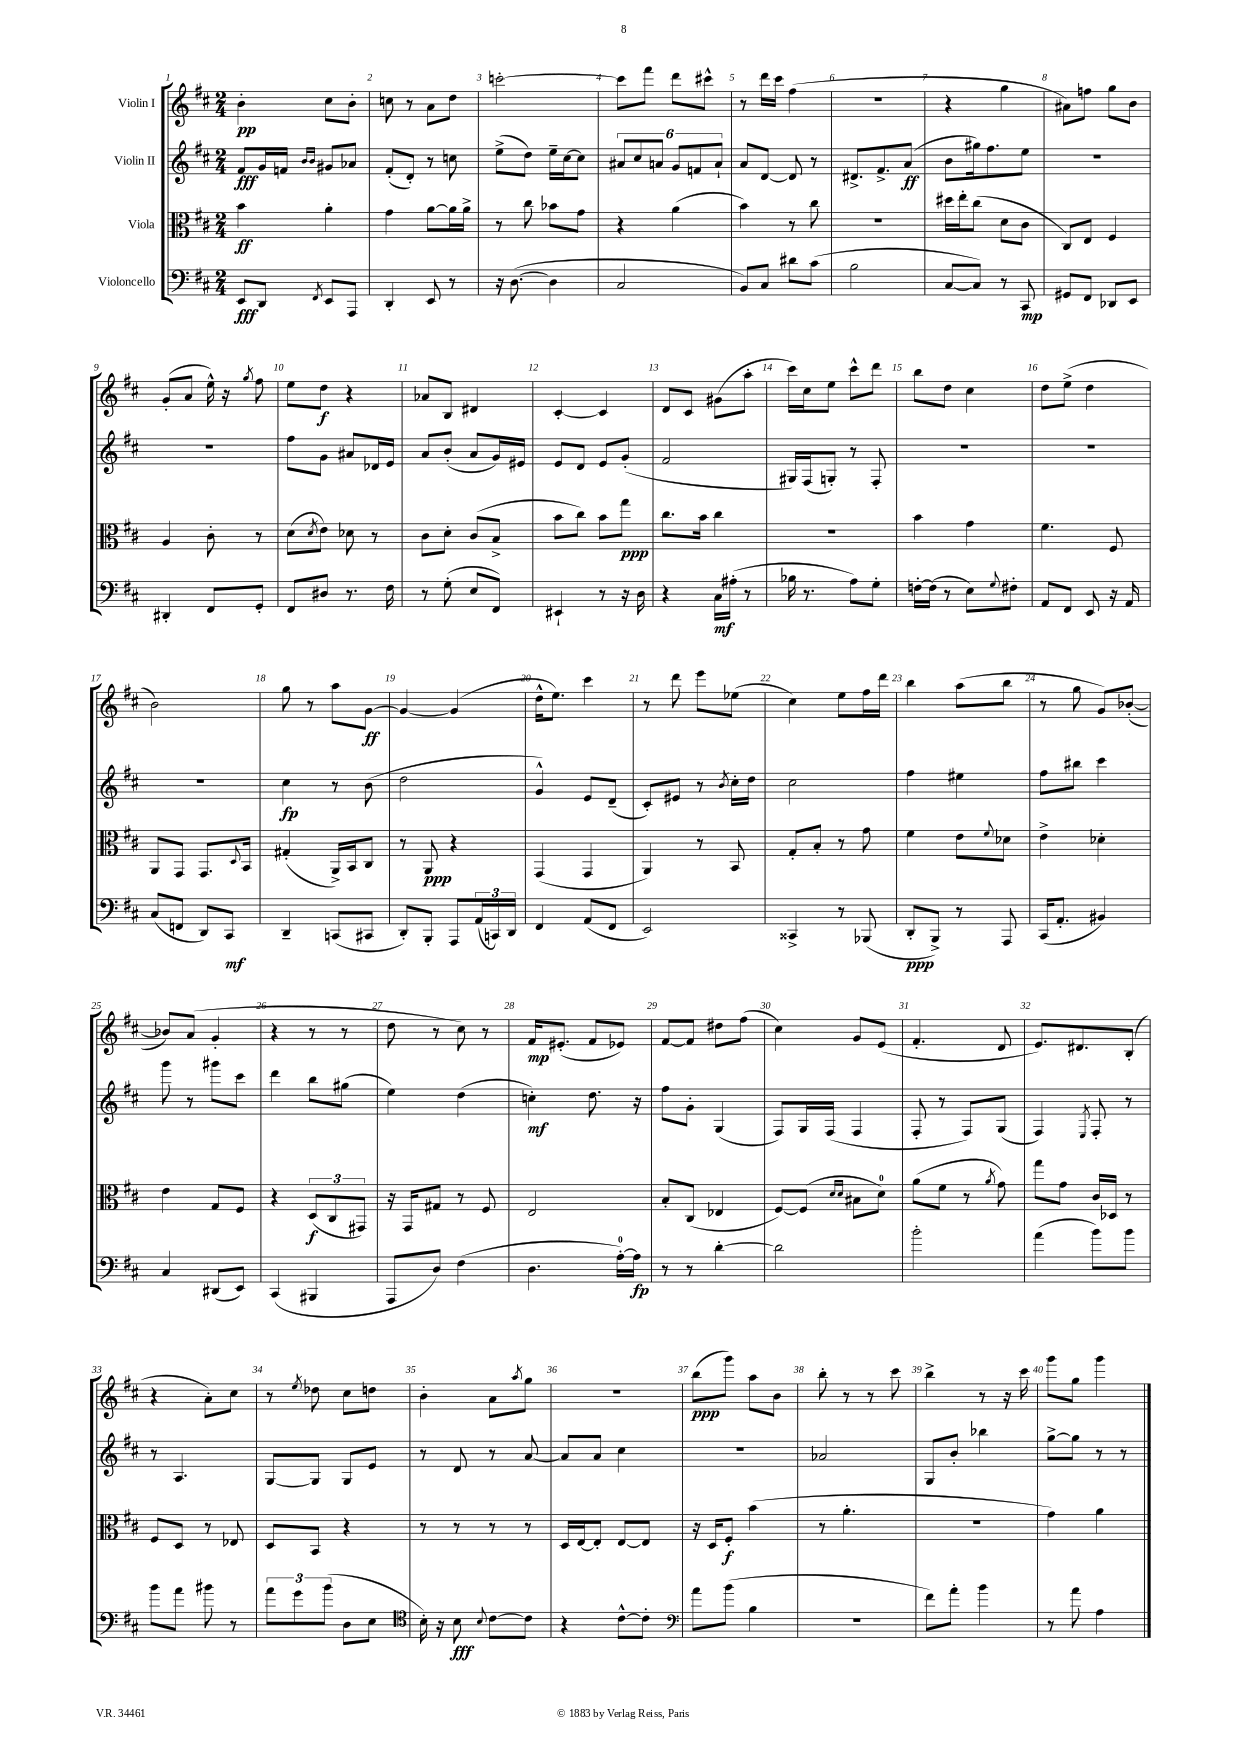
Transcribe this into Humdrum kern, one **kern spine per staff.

**kern	**kern	**kern	**kern
*staff4	*staff3	*staff2	*staff1
*clefF4	*clefC3	*clefG2	*clefG2
*k[f#c#]	*k[f#c#]	*k[f#c#]	*k[f#c#]
*M2/4	*M2/4	*M2/4	*M2/4
8EE	4b	8f#	4b'
8DD	.	16g	.
.	.	16f	.
.	.	16qqb	.
8qFF#	.	16qqb	.
8EE	4a'	8g#	8cc#
8AAA	.	8a-	8b'
=	=	=	=
4DD'	4g	(8f#'	8cc
.	.	8d')	8r
8EE	[8a	8r	8a
8r	16a]	8cc	8dd
.	16a^	.	.
=	=	=	=
16r	8r	(8ee^	[2ccc'
([8.D	.	.	.
.	8cc#	8dd)	.
4D]	8b-	16ee~	.
.	.	[16cc#	.
.	8g	8cc#]	.
=	=	=	=
2C#	4r	12a#	8ccc]
.	.	12cc#	.
.	.	.	8fff#
.	.	12a	.
.	(4a	12g	8ddd
.	.	12f	.
.	.	.	8ccc#^^
.	.	12a`	.
=	=	=	=
8BB)	4b)	8a	8r
8C#	.	[8d	16ddd
.	.	.	16ccc#
8d#	8r	8d]	(4ff#
(8c#	8cc#	8r	.
=	=	=	=
2B	2r	8.d#^	2r
.	.	8.f#^	.
.	.	(8a	.
=	=	=	=
[8C#	16dd#	8b	4r
.	16ee'	.	.
8C#])	(8cc#	16gg#)	.
.	.	8.ff#	.
8r	8d	.	4gg
8CC#	8c#	8ee	.
=	=	=	=
8GG#	8C#)	2r	8a#)
8FF#	8E	.	8ff
8DD-	4F#	.	8gg
8EE	.	.	8b
=	=	=	=
4DD#'	4A	2r	(8g'
.	.	.	8a
8FF#	8c#'	.	16ee^^)
.	.	.	16r
.	.	.	8qgg
8GG'	8r	.	8ff#
=	=	=	=
8FF#	(8d	8ff#	8ee
.	8qd	.	.
8D#	8e)	8g	8dd
8.r	8d-	8a#	4r
.	8r	16d-	.
16F#	.	16e	.
=	=	=	=
8r	8c#	8a	8a-
(8G'	8d'	(8b'	8B
8E	(8c#	8a	4d#
8FF#)	8B^	16g)	.
.	.	16e#	.
=	=	=	=
4EE#`	8b	8e	[4c#'
.	8cc#)	8d	.
8r	8b	8e	4c#]
16r	8gg	(8g'	.
16D	.	.	.
=	=	=	=
4r	8.cc#	2f#	8d
.	.	.	8c#
.	16b	.	.
16C#	4cc#	.	(8g#
(16A#'	.	.	.
8r	.	.	8aa'
=	=	=	=
16B-	2r	16G#)	16ccc#)
8.r	.	(16F#	16cc#
.	.	8G')	8ee
8A)	.	8r	8ccc#^^
8G'	.	8F#'	8ddd
=	=	=	=
[16F'	4b	2r	8bb
(16F]	.	.	.
8r	.	.	8dd
8E)	4g	.	4cc#
8qqG	.	.	.
8F#'	.	.	.
=	=	=	=
8AA	4.f#	2r	8dd
8FF#	.	.	(8ee^
8EE	.	.	4dd
16r	8F#	.	.
16AA	.	.	.
=	=	=	=
(8C#	8AA	2r	2b)
8FF	8GG	.	.
8DD)	8.GG	.	.
8CC#	.	.	.
.	8qqD	.	.
.	16BB	.	.
=	=	=	=
4DD~	(4G#'	4cc#	8gg
.	.	.	8r
(8CC	16AA^)	8r	8aa
.	16BB	.	.
8CC#	8C#	(8b	[8g
=	=	=	=
8DD')	8r	2dd	4g_
8BBB'	8AA	.	.
8AAA	4r	.	(4g]
(24AA	.	.	.
24CC)	.	.	.
24DD	.	.	.
=	=	=	=
4FF#	(4GG	4g^^)	16dd^^
.	.	.	8.ee)
(8AA	4GG	8e	4ccc#
8FF#	.	(8d~	.
=	=	=	=
2EE)	4AA)	8c#')	8r
.	.	8e#	8ddd
.	8r	8r	8eee
.	.	8qb	.
.	8BB	16cc#'	(8ee-
.	.	16dd	.
=	=	=	=
4CC##^	8G'	2cc#	4cc#)
.	8B'	.	.
8r	8r	.	8ee
(8BBB-	8g	.	16ff#
.	.	.	16ddd
=	=	=	=
8DD'	4f#	4ff#	4bb
8BBB^)	.	.	.
8r	8e	4ee#	(8aa
.	8qqf#	.	.
8AAA	8d-	.	8bb
=	=	=	=
(16CC#	4e^	8ff#	8r
8.AA'	.	.	.
.	.	8bb#	8gg
4BB#)	4d-'	4ccc#	8g)
.	.	.	([8b-'
=	=	=	=
4C#	4e	8ggg	8b-])
.	.	8r	(8a
(8DD#	8G	8ggg#	4g'
8EE)	8F#	8ccc#	.
=	=	=	=
(4CC#	4r	4ddd	4r
4BBB#	(12D	8bb	8r
.	12C#	.	.
.	.	(8gg#	8r
.	12GG#)	.	.
=	=	=	=
8AAA	16r	4ee)	8dd
.	16GG	.	.
8D)	8G#	.	8r
(4F#	8r	(4dd	8cc#)
.	8F#	.	8r
=	=	=	=
4.D	2E	4cc')	16f#
.	.	.	(8.e#'
.	.	8.dd	8f#
[16A')	.	.	8e-)
16A]	.	16r	.
=	=	=	=
8r	8B'	8ff#	[8f#
8r	(8C#	8g'	8f#]
[4d'	4E-	(4G	8dd#
.	.	.	(8ff#
=	=	=	=
2d]	[8F#)	8F#)	4cc#)
.	(8F#]	16G	.
.	.	(16F#	.
.	16qqd	.	.
.	16qqd	.	.
.	8B#	4F#	8g
.	8d)	.	(8e
=	=	=	=
2b'	(8a	8F#'	4.f#'
.	8f#	8r	.
.	8r	8F#)	.
.	8qa	.	.
.	8g)	(8G	8d
=	=	=	=
(4a	8gg	4F#)	8.e)
.	8g	.	.
.	.	.	8.d#
.	.	8qE	.
8b)	16c#	8F#'	.
.	16D-	.	.
8b	8r	8r	(8B'
=	=	=	=
8b	8F#	8r	4r
8a	8D	4.A	.
8b#	8r	.	8a')
8r	8E-	.	8cc#
=	=	=	=
12a	8D	[8G	8r
12g	.	.	.
.	.	.	8qee
.	8BB	8G]	8dd-
(12b	.	.	.
8D	4r	8G	8cc#
8E	.	8e	8dd
=	=	=	=
*clefC4	*	*	*
16B')	8r	8r	4b'
16r	.	.	.
8B	8r	8d	.
8qqB	.	.	.
[8c#	8r	8r	8a
.	.	.	8qaa
8c#]	8r	[8a	8gg
=	=	=	=
4r	16D	8a]	2r
.	[16E	.	.
.	8E']	8a	.
[8c#^^	[8E	4cc#	.
8c#']	8E]	.	.
=	=	=	=
*clefF4	*	*	*
8a	16r	2r	(8bb
.	16D	.	.
(8b	8F#'	.	8ggg)
4B	(4b	.	8aa
.	.	.	8b
=	=	=	=
2r	8r	2a-	8bb'
.	4.a'	.	8r
.	.	.	8r
.	.	.	8ccc#
=	=	=	=
8f#)	2r	8G	4bb^
8a'	.	8b'	.
4b	.	4bb-	8r
.	.	.	16r
.	.	.	16ccc#
=	=	=	=
8r	4g)	[8gg^	8ggg
8a	.	8gg]	8gg
4A	4a	8r	4ggg
.	.	8r	.
==	==	==	==
*-	*-	*-	*-
